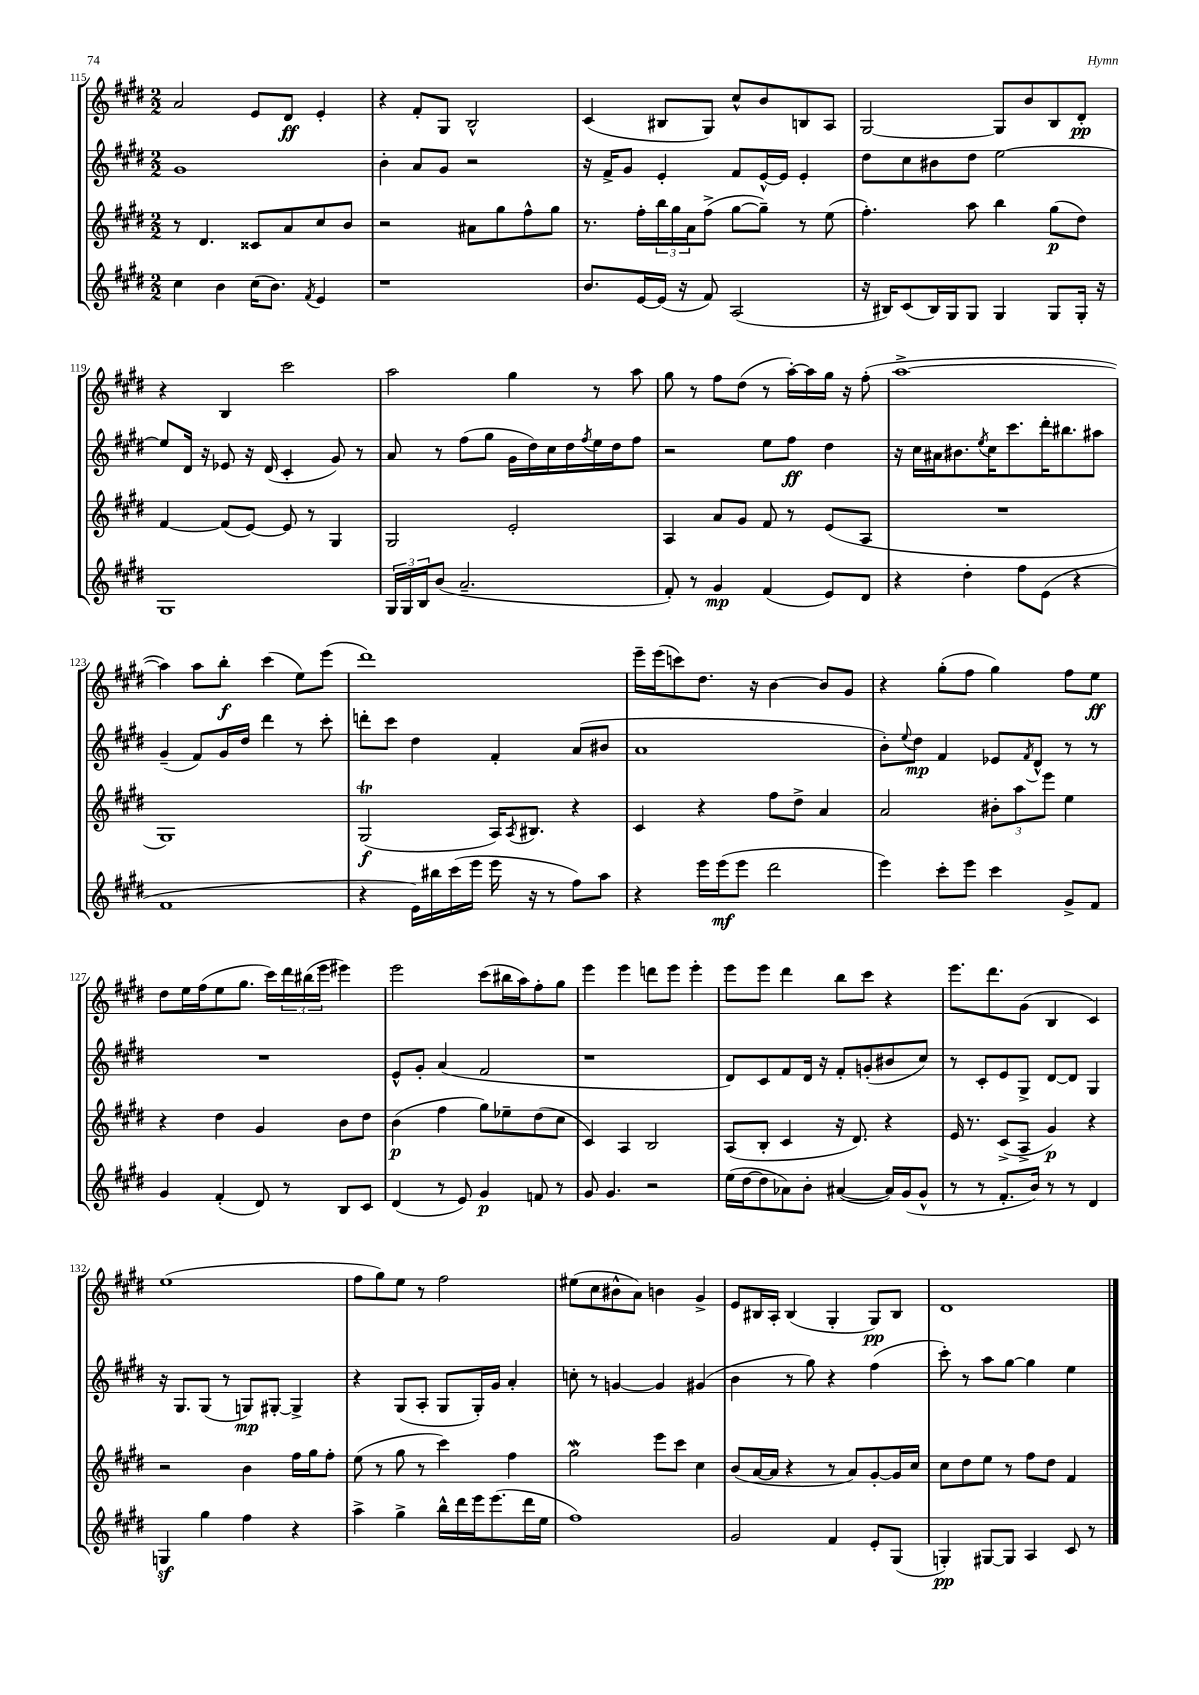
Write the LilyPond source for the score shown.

<<
\new StaffGroup <<
\new Staff = "s0" {
    \clef treble \key e \major \numericTimeSignature \time 2/2
    a'2 e'8 dis'8\ff e'4-. |
    r4 fis'8-. gis8 b2-^ |
    cis'4( bis8 gis8) cis''8-^ b'8 b8 a8 |
    gis2~ gis8 b'8 b8 dis'8-.\pp |
    r4 b4 cis'''2 |
    a''2 gis''4 r8 a''8 |
    gis''8 r8 fis''8 dis''8( r8 a''16~-.) a''16 gis''16 r16 fis''8-.( |
    a''1~-> |
    a''4) a''8 b''8-.\f cis'''4( e''8) e'''8( |
    dis'''1) |
    e'''16-- e'''16( c'''8) dis''8. r16 b'4~ b'8 gis'8 |
    r4 gis''8-.( fis''8 gis''4) fis''8 e''8\ff |
    dis''8 e''16 fis''16( e''8 gis''8. cis'''16) \tuplet 3/2 { dis'''16 bis''16( e'''16 } eis'''4) |
    e'''2 cis'''8( bis''16 a''16) fis''8-. gis''8 |
    e'''4 e'''4 d'''8 e'''8 e'''4-. |
    e'''8 e'''8 dis'''4 b''8 cis'''8 r4 |
    e'''8. dis'''8. gis'8( b4 cis'4) |
    e''1( |
    fis''8 gis''8) e''8 r8 fis''2 |
    eis''8( cis''8 bis'8-^ a'8) b'4 gis'4-> |
    e'8 bis16 a16-. bis4( gis4-. gis8\pp) bis8 |
    dis'1 \bar "|." |
}
\new Staff = "s1" {
    \clef treble \key e \major \numericTimeSignature \time 2/2
    gis'1 |
    b'4-. a'8 gis'8 r2 |
    r16 fis'16-> gis'8 e'4-. fis'8 e'16~-^ e'16 e'4-. |
    dis''8 cis''8 bis'8 dis''8 e''2~ |
    e''8 dis'16 r16 ees'8 r16 dis'16( cis'4-. gis'8) r8 |
    a'8 r8 fis''8( gis''8 gis'16 dis''16) cis''16 dis''16 \acciaccatura { fis''8 } e''16 dis''16 fis''8 |
    r2 e''8 fis''8\ff dis''4 |
    r16 cis''16 ais'16 bis'8. \acciaccatura { e''8 } cis''16 cis'''8. dis'''16-. bis''8. ais''8 |
    gis'4--( fis'8) gis'16 dis''16 dis'''4 r8 cis'''8-. |
    d'''8-. cis'''8 dis''4 fis'4-. a'8( bis'8 |
    a'1 |
    b'8-.) \appoggiatura { e''8 } dis''8\mp fis'4 ees'8 \acciaccatura { fis'8 } dis'8-^ r8 r8 |
    R1 |
    e'8-^ gis'8-. a'4( fis'2 |
    r1 |
    dis'8) cis'8 fis'8 dis'16 r16 fis'8-. g'8-.( bis'8 cis''8) |
    r8 cis'8-. e'8 gis8-> dis'8~ dis'8 gis4 |
    r16 gis8. gis8( r8 g8\mp) gis8~-. gis4-> |
    r4 gis8( a8-. gis8 gis16-.) gis'16 a'4-. |
    c''8-. r8 g'4~ g'4 gis'4( |
    b'4 r8 gis''8) r4 fis''4( |
    cis'''8-.) r8 a''8 gis''8~ gis''4 e''4 \bar "|." |
}
\new Staff = "s2" {
    \clef treble \key e \major \numericTimeSignature \time 2/2
    r8 dis'4. cisis'8 a'8 cis''8 b'8 |
    r2 ais'8 gis''8 fis''8-^ gis''8 |
    r8. fis''16-. \tuplet 3/2 { b''16 gis''16 a'16 } fis''8->( gis''8~ gis''8--) r8 e''8( |
    fis''4.-.) a''8 b''4 gis''8\p( dis''8) |
    fis'4~ fis'8( e'8~) e'8 r8 gis4 |
    gis2 e'2-. |
    a4 a'8 gis'8 fis'8 r8 e'8( a8 |
    R1 |
    gis1) |
    gis2\trill\f( a16) \acciaccatura { a8 } bis8. r4 |
    cis'4 r4 fis''8 dis''8-> a'4 |
    a'2 \tuplet 3/2 { bis'8-. a''8 e'''8 } e''4 |
    r4 dis''4 gis'4 b'8 dis''8 |
    b'4\p( fis''4 gis''8) ees''8-- dis''8( cis''8 |
    cis'4) a4 b2 |
    a8( b8-. cis'4 r16 dis'8.) r4 |
    e'16 r8. cis'8->( a8-> gis'4\p) r4 |
    r2 b'4 fis''16 gis''16 fis''8-. |
    e''8( r8 gis''8 r8 cis'''4) fis''4 |
    gis''2\mordent e'''8 cis'''8 cis''4 |
    b'8( a'16~ a'16 r4 r8 a'8) gis'8~-. gis'16 cis''16 |
    cis''8 dis''8 e''8 r8 fis''8 dis''8 fis'4 \bar "|." |
}
\new Staff = "s3" {
    \clef treble \key e \major \numericTimeSignature \time 2/2
    cis''4 b'4 cis''16( b'8.) \acciaccatura { fis'8 } e'4 |
    r1 |
    b'8. e'16~ e'16( r16 fis'8) a2( |
    r16 bis16) cis'8( bis16) gis16 gis8 gis4 gis8 gis16-. r16 |
    gis1 |
    \tuplet 3/2 { gis16 gis16 b16 } b'8( a'2.-- |
    fis'8-.) r8 gis'4\mp fis'4( e'8) dis'8 |
    r4 dis''4-. fis''8 e'8( r4 |
    fis'1 |
    r4 e'16) bis''16 cis'''16( e'''16 e'''16 r16 r8 fis''8) a''8 |
    r4 e'''16 e'''16\mf( e'''8 dis'''2 |
    e'''4) cis'''8-. e'''8 cis'''4 gis'8-> fis'8 |
    gis'4 fis'4-.( dis'8) r8 b8 cis'8 |
    dis'4( r8 e'8) gis'4\p f'8 r8 |
    gis'8 gis'4. r2 |
    e''16( dis''16~ dis''8 aes'8) b'8-. ais'4~( ais'16) gis'16( gis'8-^ |
    r8 r8 fis'8.-. b'16) r8 r8 dis'4 |
    g4\sf gis''4 fis''4 r4 |
    a''4-> gis''4-> b''16-^ dis'''16 e'''16 e'''8.( dis'''16 e''16 |
    fis''1) |
    gis'2 fis'4 e'8-. gis8( |
    g4-.\pp) gis8~ gis8 a4 cis'8 r8 \bar "|." |
}
>>
>>
\layout { \context { \Score currentBarNumber = #115 } }
